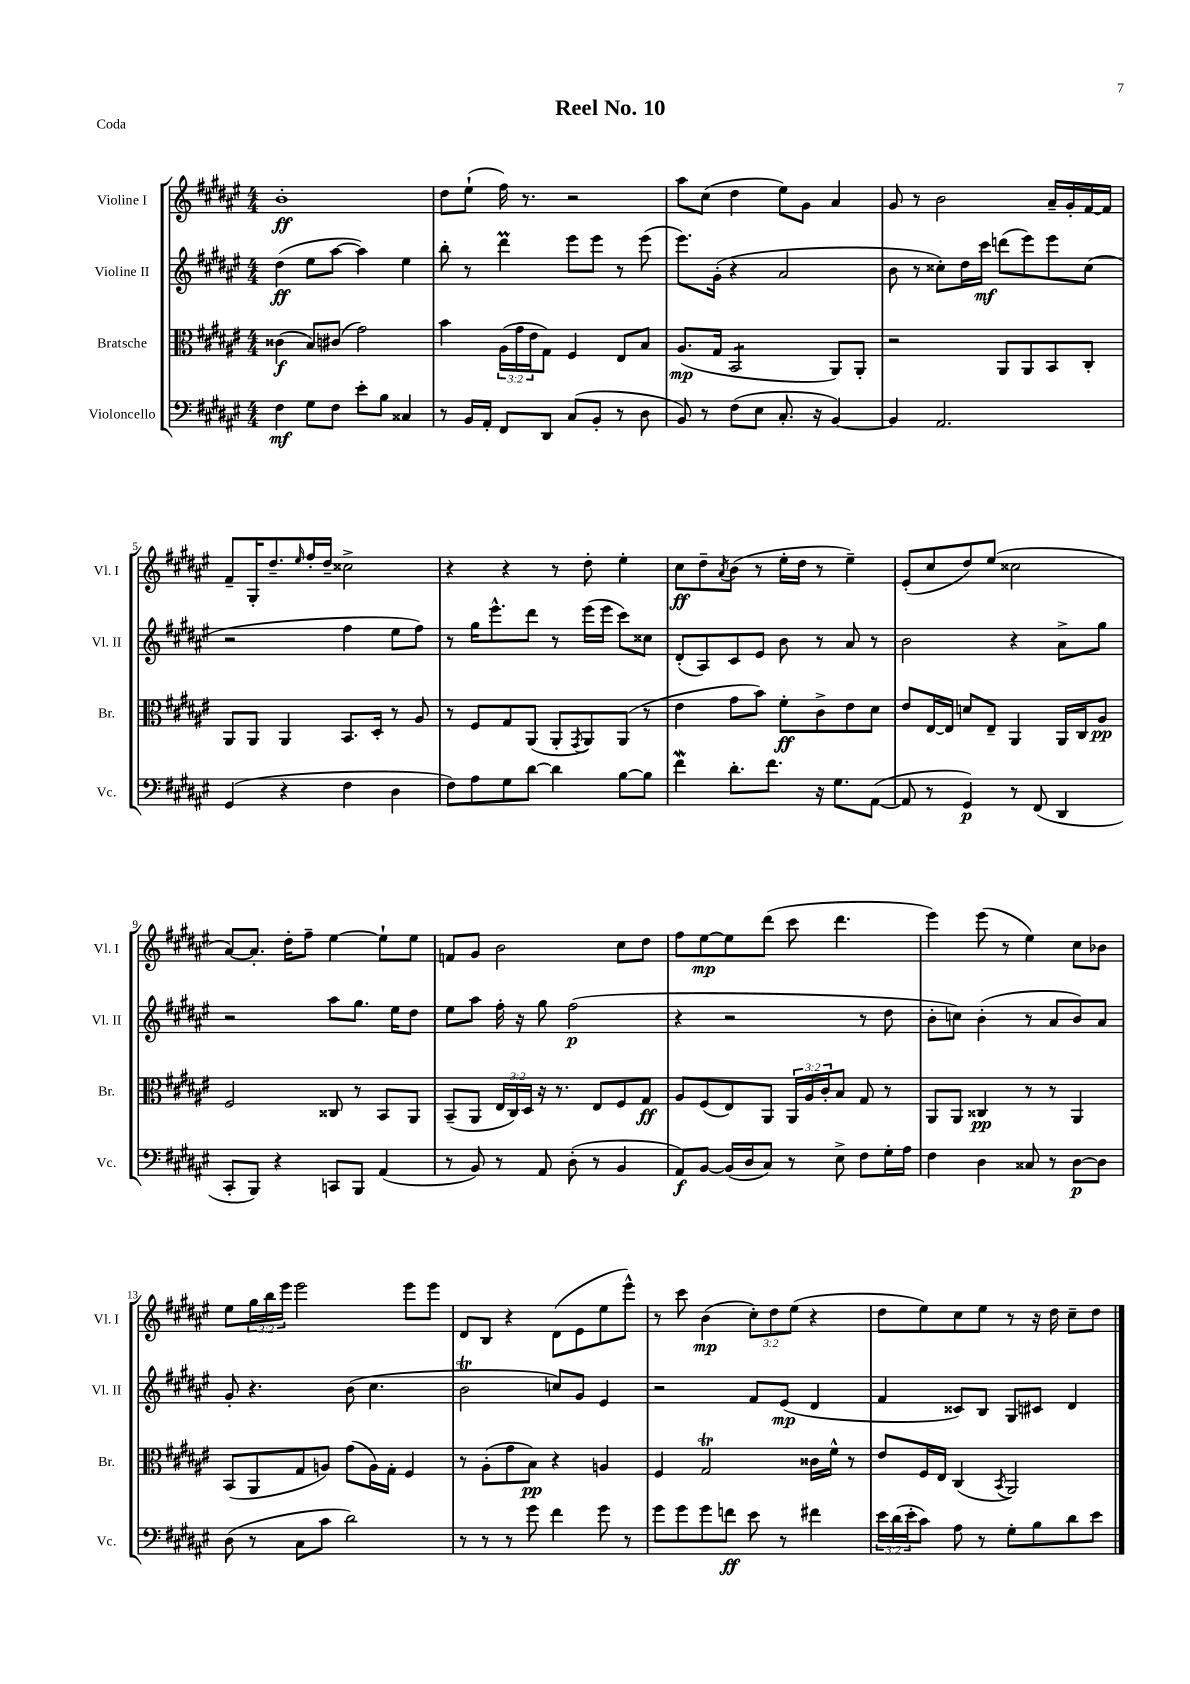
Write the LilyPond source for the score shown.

\header { title = "Reel No. 10" piece = "Coda" }
<<
\new StaffGroup <<
\new Staff = "s0" \with { instrumentName = "Violine I" shortInstrumentName = "Vl. I" } {
    \clef treble \key fis \major \numericTimeSignature \time 4/4 \override Staff.TupletNumber.text = #tuplet-number::calc-fraction-text
    b'1-.\ff |
    dis''8 eis''8-!( fis''16) r8. r2 |
    ais''8 cis''8( dis''4 eis''8) gis'8 ais'4 |
    gis'8 r8 b'2 ais'16-- gis'16-. fis'16~ fis'16 |
    fis'8-- gis16-. dis''8.-- \grace { eis''16 } fis''16-. dis''16-- cisis''2-> |
    r4 r4 r8 dis''8-. eis''4-. |
    cis''8\ff dis''8-- \acciaccatura { ais'8 } b'8( r8 eis''16-. dis''16 r8 eis''4--) |
    eis'8-.( cis''8 dis''8) eis''8( cisis''2 |
    ais'8~) ais'8.-. dis''16-. fis''8-- eis''4~ eis''8-! eis''8 |
    f'8 gis'8 b'2 cis''8 dis''8 |
    fis''8 eis''8~\mp eis''8 dis'''8( cis'''8 dis'''4. |
    eis'''4) eis'''8( r8 eis''4) cis''8 bes'8 |
    eis''8 \tuplet 3/2 { gis''16 b''16 eis'''16 } eis'''2 eis'''8 eis'''8 |
    dis'8 b8 r4 dis'8( eis'8 eis''8 eis'''8-^) |
    r8 cis'''8 b'4\mp( \tuplet 3/2 { cis''8-.) dis''8 eis''8( } r4 |
    dis''8 eis''8) cis''8 eis''8 r8 r16 dis''16 cis''8-- dis''8 \bar "|." |
}
\new Staff = "s1" \with { instrumentName = "Violine II" shortInstrumentName = "Vl. II" } {
    \clef treble \key fis \major \numericTimeSignature \time 4/4
    dis''4\ff( eis''8 ais''8~ ais''4) eis''4 |
    b''8-. r8 dis'''4\prall eis'''8 eis'''8 r8 eis'''8( |
    eis'''8.) gis'16-.( r4 ais'2 |
    b'8 r8 cisis''8-.) dis''16 cis'''16\mf d'''8( eis'''8) eis'''8 cisis''8( |
    r2 fis''4 eis''8 fis''8) |
    r8 gis''16 eis'''8.-^ dis'''8 r8 eis'''16( eis'''16 cis'''8) cisis''8 |
    dis'8-.( ais8) cis'8 eis'8 b'8 r8 ais'8 r8 |
    b'2 r4 ais'8-> gis''8 |
    r2 ais''8 gis''8. eis''16 dis''8 |
    eis''8 ais''8 fis''16-. r16 gis''8 fis''2\p( |
    r4 r2 r8 dis''8 |
    b'8-. c''8) b'4-.( r8 ais'8 b'8) ais'8 |
    gis'8-. r4. b'8( cis''4. |
    b'2\trill c''8) gis'8 eis'4 |
    r2 fis'8 eis'8\mp( dis'4 |
    fis'4 cisis'8) b8 gis8 cis'8 dis'4 \bar "|." |
}
\new Staff = "s2" \with { instrumentName = "Bratsche" shortInstrumentName = "Br." } {
    \clef alto \key fis \major \numericTimeSignature \time 4/4 \override Staff.TupletNumber.text = #tuplet-number::calc-fraction-text
    cisis'4\f( b8) cis'8( gis'2) |
    b'4 \tuplet 3/2 { ais16( gis'16 eis'16 } gis8) fis4 eis8 b8 |
    ais8.\mp( gis16 b,2:8 ais,8) ais,8-. |
    r2 ais,8 ais,8 b,8 cis8-. |
    ais,8 ais,8 ais,4 b,8. dis16-. r8 ais8 |
    r8 fis8 gis8 ais,8( ais,8-. \acciaccatura { gis,8 } ais,8) ais,8( r8 |
    eis'4 gis'8 b'8) fis'8-.\ff cis'8-> eis'8 dis'8 |
    eis'8 eis16~ eis16 d'8 eis8-- ais,4 ais,16 cis16 ais8\pp |
    fis2 cisis8 r8 b,8 ais,8 |
    b,8--( ais,8 \tuplet 3/2 { eis16 cis16) dis16 } r16 r8. eis8 fis8 gis8\ff |
    ais8 fis8( eis8) ais,8 \tuplet 3/2 { ais,16 ais16 cis'16-. } b8 gis8 r8 |
    ais,8 ais,8 cisis4\pp r8 r8 ais,4 |
    b,8( ais,8 gis8 a8) gis'8( a16) gis16-. fis4 |
    r8 ais8-.( gis'8 b8\pp) r4 a4 |
    fis4 gis2\trill cisis'16 fis'16-^ r8 |
    eis'8 fis16 eis16 cis4( \acciaccatura { b,8 } ais,2) \bar "|." |
}
\new Staff = "s3" \with { instrumentName = "Violoncello" shortInstrumentName = "Vc." } {
    \clef bass \key fis \major \numericTimeSignature \time 4/4 \override Staff.TupletNumber.text = #tuplet-number::calc-fraction-text
    fis4\mf gis8 fis8 eis'8-. b8 cisis4 |
    r8 b,16 ais,16-. fis,8 dis,8 cis8( b,8-. r8 dis8 |
    b,8) r8 fis8( eis8 cis8.-. r16 b,4~) |
    b,4 ais,2. |
    gis,4( r4 fis4 dis4 |
    fis8) ais8 gis8 dis'8~ dis'4 b8~ b8 |
    fis'4\mordent dis'8.-. fis'8. r16 gis8. ais,8~( |
    ais,8 r8 gis,4\p) r8 fis,8( dis,4 |
    cis,8-. b,,8) r4 c,8 b,,8 ais,4( |
    r8 b,8) r8 ais,8 dis8-.( r8 b,4 |
    ais,8\f) b,8~ b,16( dis16 cis8) r8 eis8-> fis8 gis16-. ais16 |
    fis4 dis4 cisis8 r8 dis8~\p dis8 |
    dis8( r8 cis8 cis'8 dis'2) |
    r8 r8 r8 gis'8 fis'4 gis'8 r8 |
    gis'8 gis'8 gis'8 f'8\ff eis'8 r8 fis'4 |
    \tuplet 3/2 { eis'16 dis'16( eis'16-. } cis'8) ais8 r8 gis8-. b8 dis'8 eis'8 \bar "|." |
}
>>
>>
